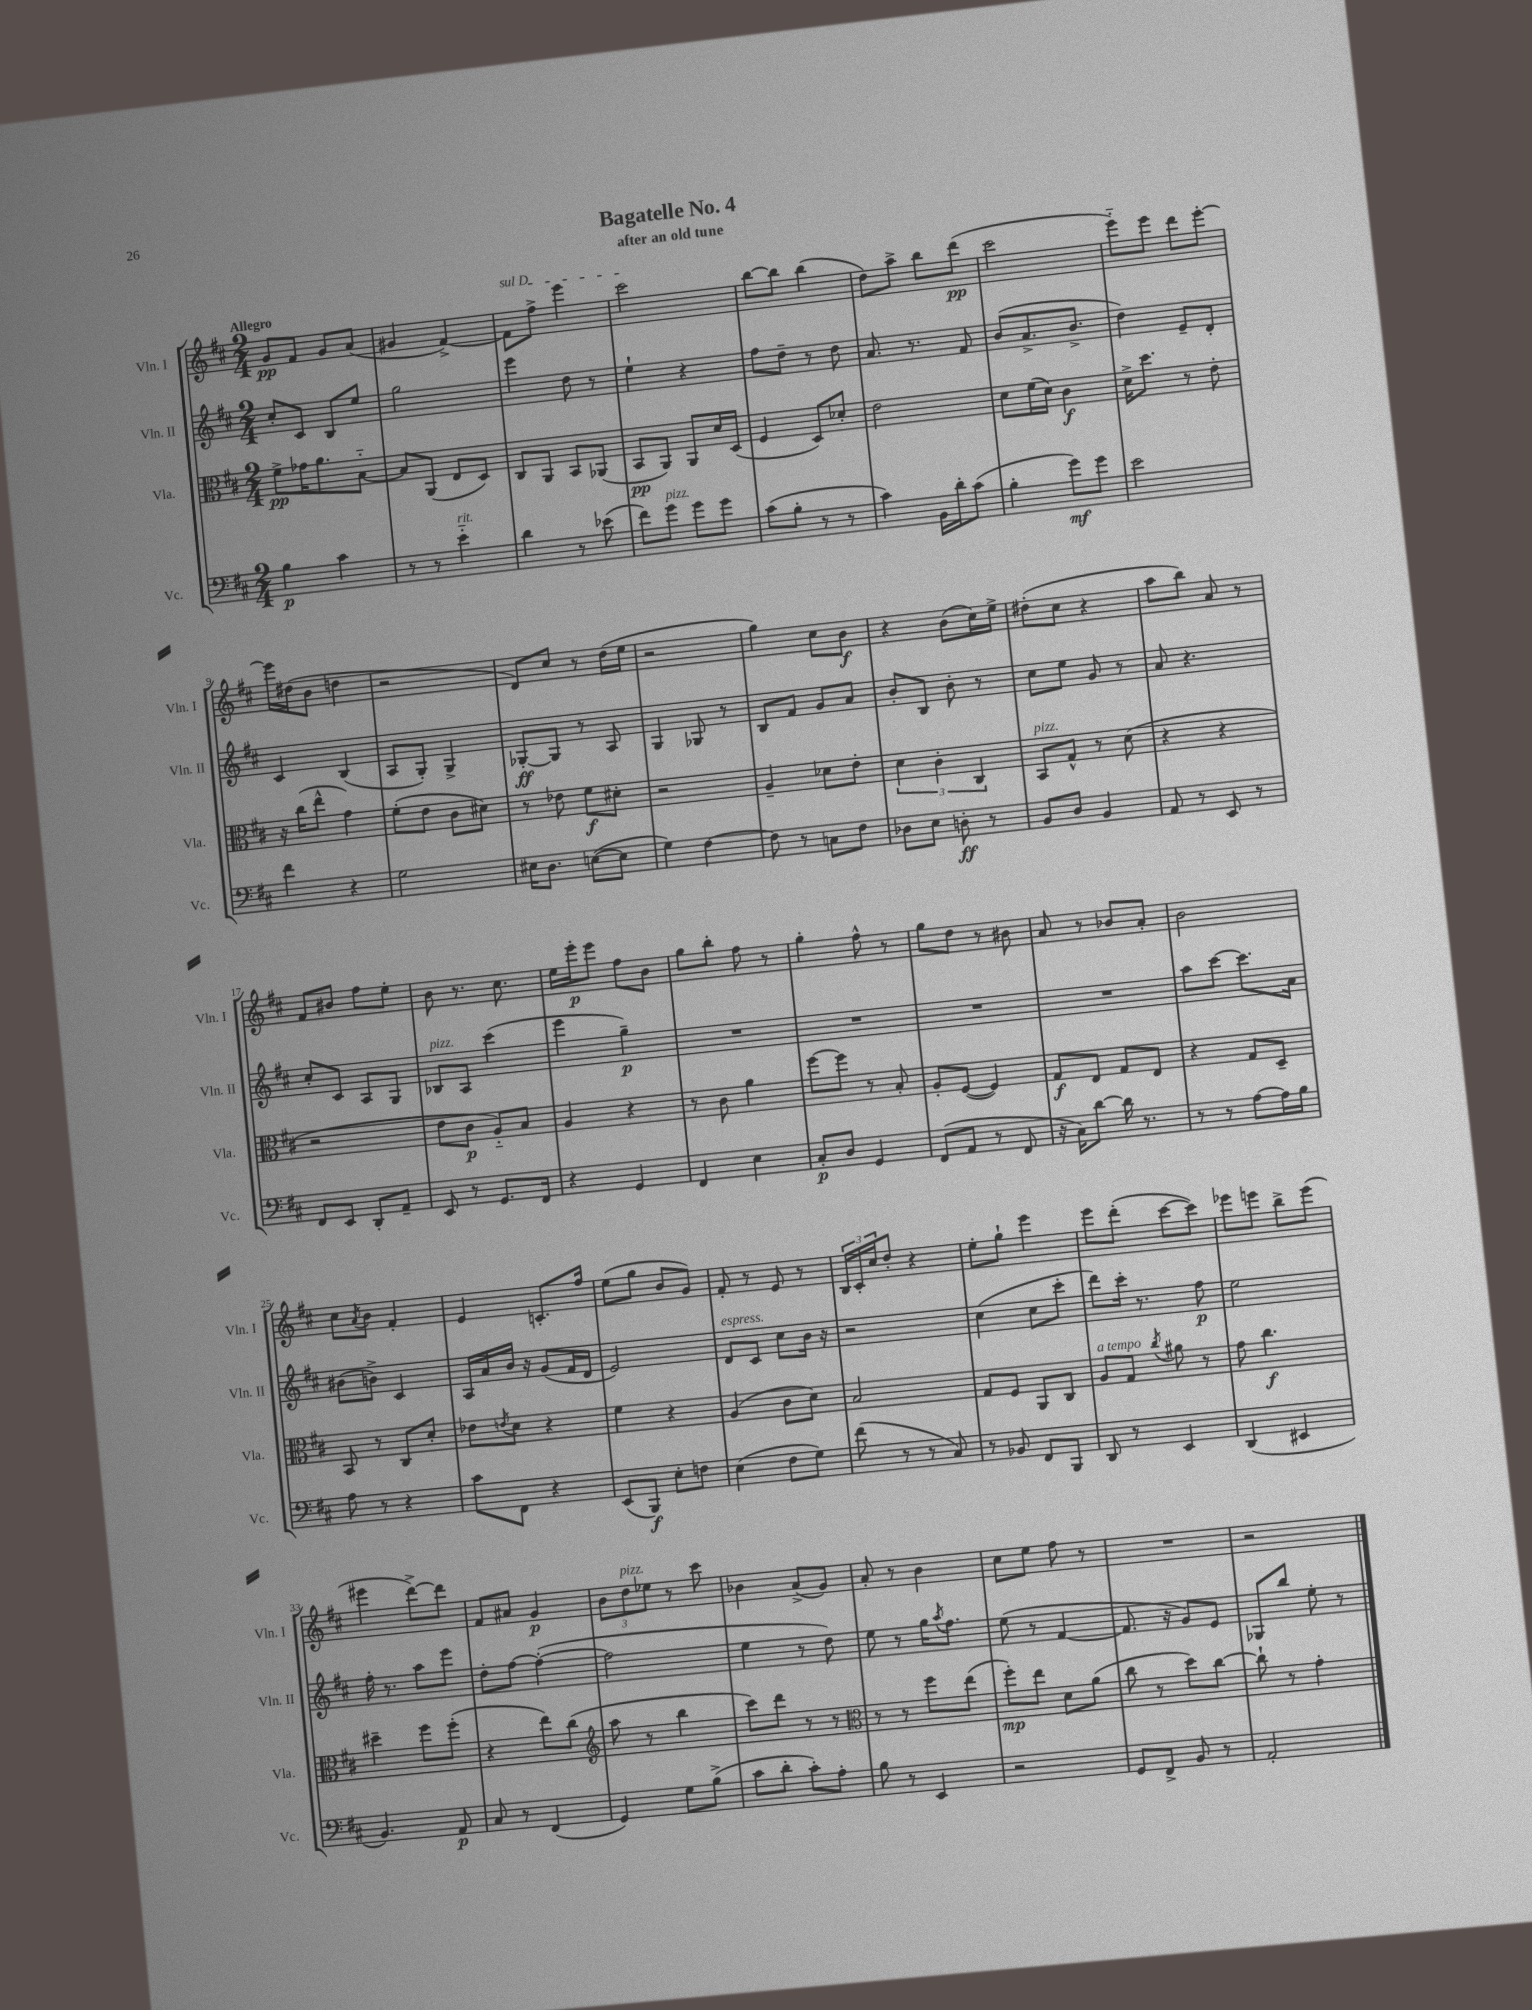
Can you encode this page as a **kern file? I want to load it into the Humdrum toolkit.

**kern	**kern	**kern	**kern
*staff4	*staff3	*staff2	*staff1
*clefF4	*clefC3	*clefG2	*clefG2
*k[f#c#]	*k[f#c#]	*k[f#c#]	*k[f#c#]
*M2/4	*M2/4	*M2/4	*M2/4
4B	8f#^	8cc#'	8g
.	16g-	8c#	8f#
.	8.a	.	.
4c#	.	8B	8g
.	[8B'~	8ee	(8a
=	=	=	=
8r	8B]	2gg	4g#
8r	(8AA	.	.
4e'~	8E	.	[4f#^)
.	8D)	.	.
=	=	=	=
4d	8C#	4eee	8f#]
.	8AA	.	8ff#^
8r	8BB	8dd	4eee
(8e-	(8AA-	8r	.
=	=	=	=
8f#)	8BB	4ee`	2ccc#
8g	8AA)	.	.
8g	8AA	4r	.
8g	16d	.	.
.	(16D	.	.
=	=	=	=
(8c#	4F#	8ff#	[8bb
8B'	.	8dd~	8bb]
8r	8D)	8r	(4bb
8r	8d-'	8dd	.
=	=	=	=
4c#)	2e	8.a	8dd)
.	.	.	8aa^
.	.	8.r	.
16BB	.	.	8bb
16d'	.	.	.
(8c#	.	8f#	(8ddd
=	=	=	=
4B'	8d	(8b	2ccc#
.	(16f#	8.a^	.
.	16d)	.	.
8g)	4c#	.	.
.	.	8.b^	.
8g	.	.	.
=	=	=	=
2e	16d^	4dd)	8eee'~)
.	8.dd	.	.
.	.	.	8eee
.	8r	8e~	8ddd
.	8e'	8d'	[8eee'
=	=	=	=
4f#	16r	4c#	16eee]
.	(16cc#	.	(16dd#
.	8ee^^	.	8b
4r	4g)	(4B	4dd
=	=	=	=
2G	(8f#'	8A	2r
.	8e	8G')	.
.	8c#	4G^	.
.	8d#)	.	.
=	=	=	=
16E#	8r	[8G-'	8d)
8.D	.	.	.
.	8e-	8G-]	8cc#
([8E	8f#	8r	8r
8E]	8d#'	8A	(16dd
.	.	.	16ee
=	=	=	=
4G)	2r	4G	2r
[4F#	.	8G-	.
.	.	8r	.
=	=	=	=
8F#]	4A~	8B	4gg)
8r	.	8f#	.
8C	8d-	8g	8cc#
8F#	8e'	8a	8b
=	=	=	=
8D-	6d	8b'	4r
8E	.	8B	.
.	6c#'	.	.
8D'	.	8b'	(8b
.	6C#	.	.
8r	.	8r	16cc#)
.	.	.	16ee^
=	=	=	=
8BB	8BB	8cc#	(8dd#'
8D	8G^^	8ee	8cc#
4BB	8r	8g	4r
.	(8d	8r	.
=	=	=	=
8AA	4r	8a	8aa
8r	.	4.r	8bb)
8EE	4r	.	8a
8r	.	.	8r
=	=	=	=
8FF#	2r	8cc#'	8f#
8EE	.	8c#	8b#
8DD'	.	8A	8ff#
8AA~	.	8G	8ee'
=	=	=	=
8EE	8e	8B-	8b
8r	8c#	8A	8.r
8.GG	8A'~)	(4ccc#	.
.	.	.	8.cc#
.	8B	.	.
16FF#	.	.	.
=	=	=	=
4r	4A	4eee	16ee
.	.	.	16eee'
.	.	.	8eee
4GG	4r	4gg~)	8ff#
.	.	.	8b
=	=	=	=
4FF#	8r	2r	8gg
.	8c#	.	8bb'
4E	4a	.	8ff#
.	.	.	8r
=	=	=	=
8C#'	[8ff#	2r	4gg'
8D	8ff#]	.	.
4GG	8r	.	8ff#^^
.	8B'	.	8r
=	=	=	=
(8FF#	8A'	2r	8gg
8AA	([8F#	.	8dd
8r	4F#])	.	8r
8FF#	.	.	8b#
=	=	=	=
16r	8G	2r	8a
16C#)	.	.	.
[8d	8E	.	8r
16d]	8G	.	8b-
8.r	.	.	.
.	8E	.	8a'
=	=	=	=
8r	4r	8aa	2b
8r	.	[8ccc#	.
[8A	8G	8.ccc#]	.
16A]	8D~	.	.
16B	.	16a	.
=	=	=	=
8A	8BB	(8b#	8cc#
.	.	.	8qa
8r	8r	8b^)	8b
4r	8C#	4c#	4f#'
.	8d'	.	.
=	=	=	=
8c#	8e-	16A	4e
.	.	16a	.
.	8qe	.	.
8FF#	8d	16b	.
.	.	16r	.
4r	4r	(8g	8.c'
.	.	16f#	.
.	.	16d	16ff#
=	=	=	=
(8EE	4f#	2e)	(8ee
8BBB)	.	.	8gg
8E'	4r	.	8b
8F	.	.	8g)
=	=	=	=
(4E	(4A	8d	8f#'
.	.	8c#	8r
8F#	8c#	8cc#	8e
8G)	8d)	16b	8r
.	.	16r	.
=	=	=	=
(8f#	2B	2r	24B
.	.	.	24c#'
.	.	.	24cc#
8r	.	.	8dd'
8r	.	.	4r
8C#)	.	.	.
=	=	=	=
8r	8G	(4cc#	8ee'
8BB-	8F#	.	8gg`
8FF#	8AA	8cc#	4eee
8BBB	8C#	8ccc#'	.
=	=	=	=
8DD	8A	8ddd)	8eee
8r	8G	16ccc#'	(8ddd'
.	.	8.r	.
.	8qcc#	.	.
4EE	8a#	.	[8ccc#
.	8r	8ff#	8ccc#])
=	=	=	=
(4DD	8g	2ee	8eee-
.	4.cc#	.	8eee
4EE#	.	.	8bb^
.	.	.	(8eee
=	=	=	=
4.BB)	4dd#~	16ff#'	4eee#
.	.	8.r	.
.	8ff#	8aa	[8ddd^)
8AA	(8ff#'	8eee	8ddd]
=	=	=	=
8C#	4r	8dd'	8f#
8r	.	[8ff#	8a#
(4FF#	8ee)	(4ff#'_	4g
.	(8cc#	.	.
=	=	=	=
*	*clefG2	*	*
4GG)	8aa	2ff#]	12b
.	.	.	12dd
.	8r	.	.
.	.	.	12ee-
8G	4bb	.	8r
(8B^	.	.	8ccc#
=	=	=	=
8c#	8ccc#)	4ee	4b-
8d'	8ddd	.	.
8c#')	8r	8r	(8a^
8A'	8r	8dd)	8g)
=	=	=	=
*	*clefC3	*	*
8B	8r	8ee	8a'
8r	8r	8r	8r
4EE	8ff#	16gg	4b
.	.	8qaa	.
.	.	8.ff#	.
.	(8ee	.	.
=	=	=	=
2r	8ff#')	(8ee	8cc#
.	8ee	8r	8ee
.	8d	[4f#	8ff#
.	(8a	.	8r
=	=	=	=
8GG	8cc#	8.f#]	2r
8FF#^	8r	.	.
.	.	16r	.
8BB	8dd)	8g)	.
8r	[8cc#	8e	.
=	=	=	=
2AA'	8cc#`]	8G-	2r
.	8r	8bb	.
.	4g'	8ee'	.
.	.	8r	.
==	==	==	==
*-	*-	*-	*-
